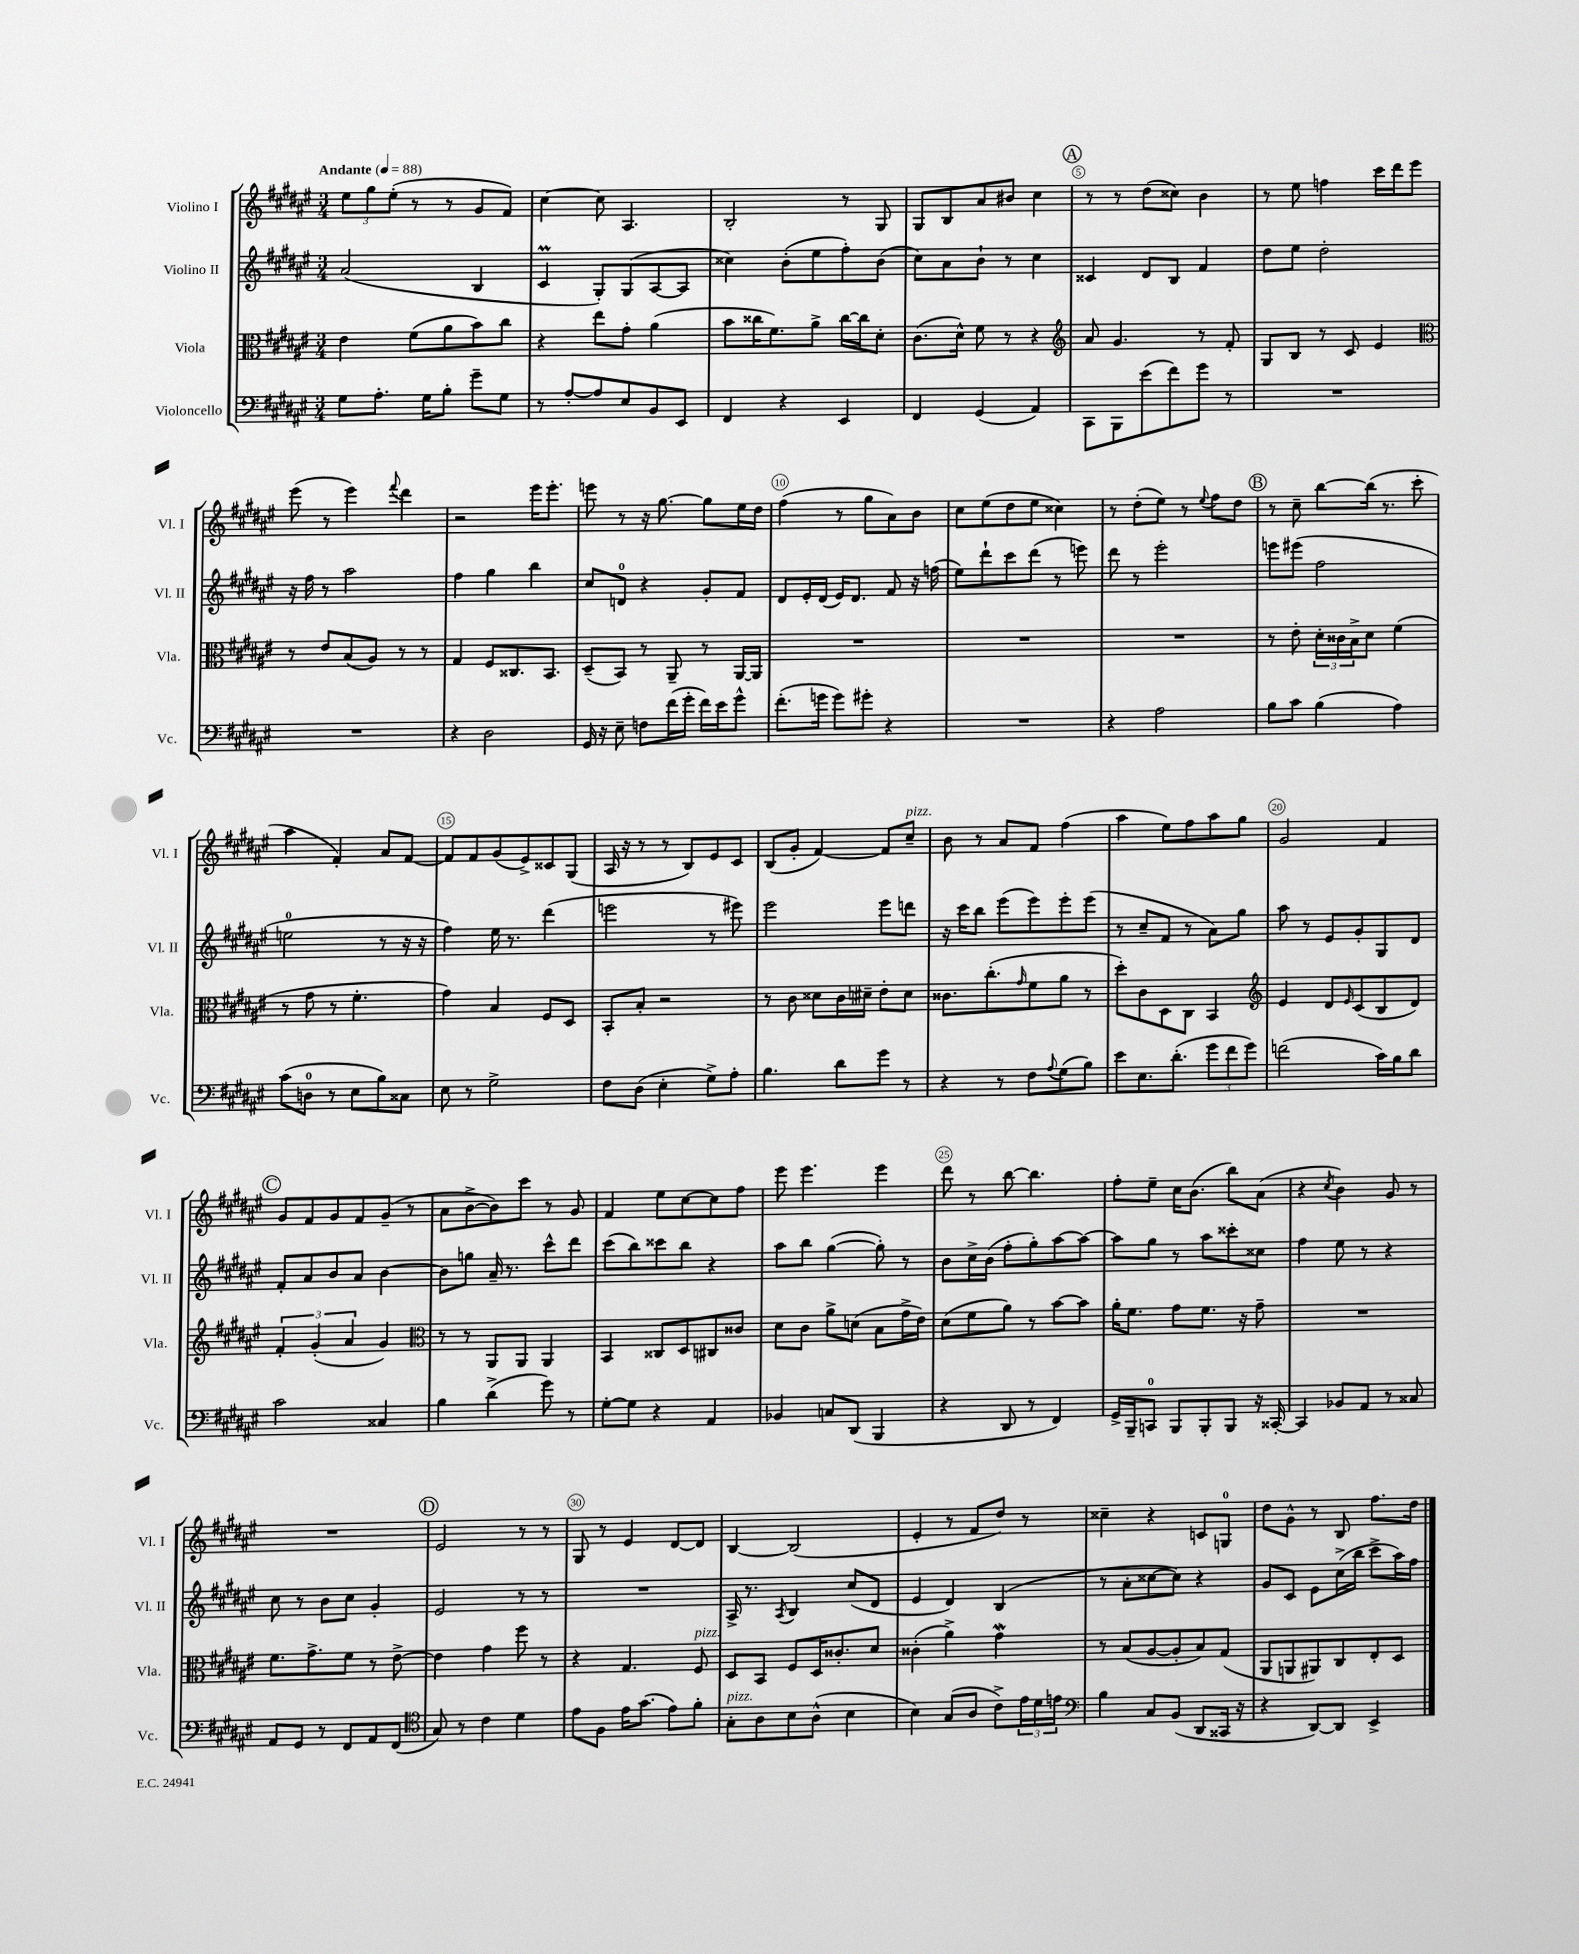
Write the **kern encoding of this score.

**kern	**kern	**kern	**kern
*staff4	*staff3	*staff2	*staff1
*clefF4	*clefC3	*clefG2	*clefG2
*k[f#c#g#d#a#e#]	*k[f#c#g#d#a#e#]	*k[f#c#g#d#a#e#]	*k[f#c#g#d#a#e#]
*M3/4	*M3/4	*M3/4	*M3/4
*MM88	*MM88	*MM88	*MM88
8G#\L	4e#\	(2a#/	12ee#\L
.	.	.	12gg#\
8.A#'\J	.	.	.
.	.	.	(12ee#'\J
.	(8f#\L	.	8r
16G#\LK	.	.	.
8B'\J	8a#\	.	8r
8g#~\L	8b\)	4B/	8g#/L
8G#\J	8cc#\J	.	8f#/J)
=	=	=	=
8r	4r	4c#/	[4cc#\
[8A#'/L	.	.	.
8A#/]	8ee#\L	8G#'/L)	8cc#\]
8E#/	8g#'\J	(8G#/	4.A#/
8BB/	(4a#\	[8A#/	.
8EE#/J	.	8A#/]J	.
=	=	=	=
4FF#/	8b\L	4cc##\)	2B'/
.	16cc##\K	.	.
.	8.f#\)	.	.
4r	.	(8b'\L	.
.	8a#^\J	8ee#\	.
4EE#/	[16cc##\LL	8ff#'\)	8r
.	16cc##\]J	.	.
.	8d#'\J	(8b\J	8G#/
=	=	=	=
4FF#/	(8.c#\L	8cc#\L)	8G#/L
.	.	8a#\	8B/
.	16d#^^\Jk)	.	.
(4GG#/	8f#\	8b`\J	8a#/
.	8r	8r	8b#/J
4AA#/)	4r	4cc#\	4cc#\
=	=	=	=
*	*clefG2	*	*
8CC#\L	8a#/	4c##/	8r
8BBB\	4.g#/	.	8r
(8e#\	.	8d#/L	(8dd#\L
8f#\)	.	8B/J	8cc##\J)
8g#\J	8r	4f#/	4b\
8r	8f#'/	.	.
=	=	=	=
2.r	8G#/L	8dd#\L	8r
.	8B/J	8ee#\J	8ee#\
.	8r	2dd#'\	4ff\
.	8c#/	.	.
.	4e#/	.	16ccc#\LL
.	.	.	16ddd#\J
.	.	.	8eee#\J
=	=	=	=
*	*clefC3	*	*
2.r	8r	16r	(8eee#\
.	.	16ff#\	.
.	8e#/L	8r	8r
.	(8B/	2aa#\	4eee#\)
.	8A#/J)	.	.
.	.	.	8qqfff#/
.	8r	.	4ddd#\
.	8r	.	.
=	=	=	=
4r	4G#/	4ff#\	2r
2D#\	8F#/L	4gg#\	.
.	8.C##/	.	.
.	.	4bb\	16eee#\LK
.	8.BB/J	.	8.eee#'\J
=	=	=	=
16GG#/	(8D#~/L	8cc#/L	8eee\
16r	.	.	.
8E#~\	8BB/J)	8d/J	8r
8F\L	8r	4r	16r
.	.	.	[8.gg#\
(16f#\L	8AA#~/	.	.
16g#'\JJ	.	.	.
16f#\LL)	8r	8g#'/L	8gg#\]L
16e#\J	.	.	.
8g#^^\J	[16AA#/LL	8f#/J	16ee#\L
.	16AA#/]JJ	.	16dd#\JJ
=	=	=	=
(8.f#'\L	2.r	8d#/L	(4ff#\
.	.	16e#'/L	.
16g\Jk	.	(16d#/JJ	.
8g\L)	.	16e#/LK)	8r
.	.	8.d#/J	.
8g#'\J	.	.	8gg#\L
4r	.	8f#/	8a#\)
.	.	16r	8b\J
.	.	(16ff\	.
=	=	=	=
2.r	2.r	8ee#\L)	8cc#\L
.	.	8ddd#`\	(8ee#\
.	.	8ccc#\	8dd#\
.	.	(8ddd#\J	8ee#\J
.	.	8r	4cc##\)
.	.	8eee\)	.
=	=	=	=
4r	2.r	8ddd#\	8r
.	.	8r	(8dd#'\L
2A#\	.	2eee#'\	8ee#\J)
.	.	.	8r
.	.	.	8qqee#/
.	.	.	8ff#\L
.	.	.	8dd#\J
=	=	=	=
8B\L	8r	8eee\L	8r
8c#\J	8e#'\	(8eee#\J	8cc#~\
(4B\	24d#'\LL	2ff#\	[8bb\L
.	24c##\	.	.
.	24B^\J	.	.
.	8d#\J	.	(16bb\]Jk
.	.	.	8.r
4A#\)	(4f#\	.	.
.	.	.	8ccc#'\
=	=	=	=
(8c#\L	8r	2ee\	4aa#\
8D\J	8g#\	.	.
8r	8r	.	4f#'/)
8E#\L	4.f#'\	.	.
8B\)	.	8r	8a#/L
8C##\J	.	16r	[8f#/J
.	.	16r	.
=	=	=	=
8E#\	4g#\)	4ff#\)	8f#/]L
8r	.	.	8f#/
2G#^\	4B/	16ee#\	(8g#/
.	.	8.r	.
.	.	.	8e#^/)
.	8F#/L	(4ddd#\	8c##/
.	8D#/J	.	(8G#/J
=	=	=	=
8F#\L	8BB'/L	2eee\	16A#/
.	.	.	16r
(8D#\J	8B'/J	.	8r
4E#'\	2r	.	8r
.	.	.	8B/L)
8G#^\L)	.	8r	8e#/
8A#'\J	.	8eee#\)	8c#/J
=	=	=	=
4.B\	8r	2eee#\	(8B/L
.	8c#\	.	8g#'/J
.	8d##\L	.	[4f#/)
8d#\L	16c#\L	.	.
.	16d#~\JJ	.	.
8g#\J	8e#'\L	8eee#\L	8f#/]L
8r	8d#\J	8ddd\J	8cc#~/J
=	=	=	=
4r	8.c##\L	16r	8b\
.	.	16ccc#\LK	.
.	.	8bb\J	8r
.	(8.cc#'\	.	.
8r	.	(8eee#\L	8a#/L
.	16qqg#/	.	.
8F#\L	8f#\	8eee#\)	8f#/J
8qqA#/	.	.	.
(8G#\	8a#\J	8eee#'\	(4ff#\
8B\J)	8r	(8eee#\J	.
=	=	=	=
8e#\L	8dd#'\L)	8r	4aa#\
8.E#\	8c#\	8cc#~/L	.
.	8D#\	8f#/J	8ee#\L)
(8.d#'\J	.	.	.
.	8C#\J	8r	8ff#\
12g#\L	4BB/	8a#\L)	8aa#\
12f#\	.	.	.
.	.	8gg#\J	8gg#\J
12g#\J)	.	.	.
=	=	=	=
*	*clefG2	*	*
(2f\	4e#/	8aa#\	2g#/
.	.	8r	.
.	8d#/L	8e#/L	.
.	16qqe#/	.	.
.	(8c#/	8g#'/	.
16c#\LL)	8B/	8G#/	4f#/
16B\J	.	.	.
8d#\J	8d#/J)	8d#/J	.
=	=	=	=
2c#\	6f#'/	8f#'/L	8g#/L
.	.	8a#/	8f#/
.	(6g#'/	.	.
.	.	8b/	8g#/
.	6a#/	.	.
.	.	8a#/J	8f#/
4C##/	4g#/)	[4b\	(8g#~/J
.	.	.	8r
=	=	=	=
*	*clefC3	*	*
4B\	8r	8b\]L	8a#\L
.	8r	8gg\J	[8b^\
(4d#^\	8AA#/L	16a#~/	8b\])
.	.	8.r	.
.	8AA#/J	.	8ccc#\J
8g#\)	4AA#/	8ccc#^^\L	8r
8r	.	8ddd#\J	8g#/
=	=	=	=
[8G#'\L	4BB/	(8ccc#\L	4f#/
8G#\]J	.	8bb\)	.
4r	8C##/L	8ccc##\	8ee#\L
.	8D#/	8bb\J	[8cc#\
4AA#/	8C#/	4r	8cc#\]
.	8c##/J	.	8ff#\J
=	=	=	=
4BB-/	8d#\L	8aa#\L	8eee#\
.	8c#\J	8bb\J	4.eee#\
8C/L	8a#^\L	([4gg#\	.
(8DD#/J	(8d\J	.	.
4BBB/	8B\L	8gg#'\])	4eee#\
.	16g#^\L	8r	.
.	16e#\JJ)	.	.
=	=	=	=
4r	(8d#\L	8b\L	8ddd#\
.	8f#\	16cc#^\L	8r
.	.	(16b\JJ	.
8DD#/	8a#\J)	8ff#'\L	[8bb\
8r	8r	8gg#'\)	4.bb\]
4FF#/)	[8b\L	[8aa#\	.
.	8b\]J	8aa#\_J	.
=	=	=	=
16GG#^/LL	16a#'\LK	8aa#\]L	8ff#'\L
16BBB~/J	8.f#\J	.	.
8CC/J	.	8gg#\J	8ee#~\J
8BBB/L	8g#\L	8r	16cc#\LK
.	.	.	(8.b\J
8BBB'/	8.f#\J	8aa#\L	.
8BBB/J	.	8ccc##'\	8bb\L)
.	16r	.	.
16r	8g#~\	8cc##\J	(8a#\J
[16CC##'/	.	.	.
=	=	=	=
4CC##/]	2.r	4ff#\	4r
.	.	.	8qcc#/
8BB-/L	.	8ee#\	4b\)
8AA#/J	.	8r	.
8r	.	4r	8g#/
8C##/	.	.	8r
=	=	=	=
8AA#/L	8.f#\L	8cc#\	2.r
8GG#/J	.	8r	.
.	8.g#^\	.	.
8r	.	8b\L	.
8FF#/L	8f#\J	8cc#\J	.
8AA#/	8r	4g#'/	.
(8FF#/J	[8e#^\	.	.
=	=	=	=
*clefC4	*	*	*
8G#/)	4e#\]	2e#/	2e#/
8r	.	.	.
4c#\	4g#\	.	.
4d#\	8ff#\	8r	8r
.	8r	8r	8r
=	=	=	=
8e#\L	4r	2.r	8G#/
8F#\J	.	.	8r
16e#\LK	4.G#/	.	4e#/
(8.g#\J	.	.	.
8e#\L)	.	.	[8d#/L
8f#'\J	8F#/	.	8d#/]J
=	=	=	=
8G#'\L	8D#/L	16A#^/	[4B/
.	.	8.r	.
8A#\	8BB/J	.	.
.	.	8qA#/	.
8B\	8F#/L	4B/	(2B/]
(8A#^^\J	16D#/K	.	.
.	8.c##'/	.	.
4B\	.	(8cc#/L	.
.	8d#/J	8d#/J	.
=	=	=	=
4B\)	(4c##'\	4e#/	4e#'/
(8G#/L	4a#^\)	4d#/)	8r
8A#/J	.	.	8f#/L
8c#^\L)	4g#\	(4B/	8dd#/J)
24e#\L	.	.	8r
24d#\	.	.	.
24e\JJ	.	.	.
=	=	=	=
*clefF4	*	*	*
4B\	8r	8r	4cc##~\
.	(8B/L	8a#'\L	.
8C#/L	[8A#/	[8cc##\	4r
(8BB/J	8A#'/]	8cc##\]J)	.
8DD#/L	8B/)	4r	8c/L
16CC##/Jk	(8G#/J	.	8G/J
16r	.	.	.
=	=	=	=
4r	8AA#/L	8g#/L	8dd#\L
.	8AA/	8c#/J	8g#^^\J
[8DD#/L)	8AA#/)	8e#\L	8r
8DD#/]J	8C#/	(16cc#^\L	8B/
.	.	16bb\JJ	.
4EE#^/	8E#'/	8ccc#^\L	8.ff#\L
.	8D#/J	16aa#\L)	.
.	.	16ff#\JJ	16dd#\Jk
==	==	==	==
*-	*-	*-	*-
